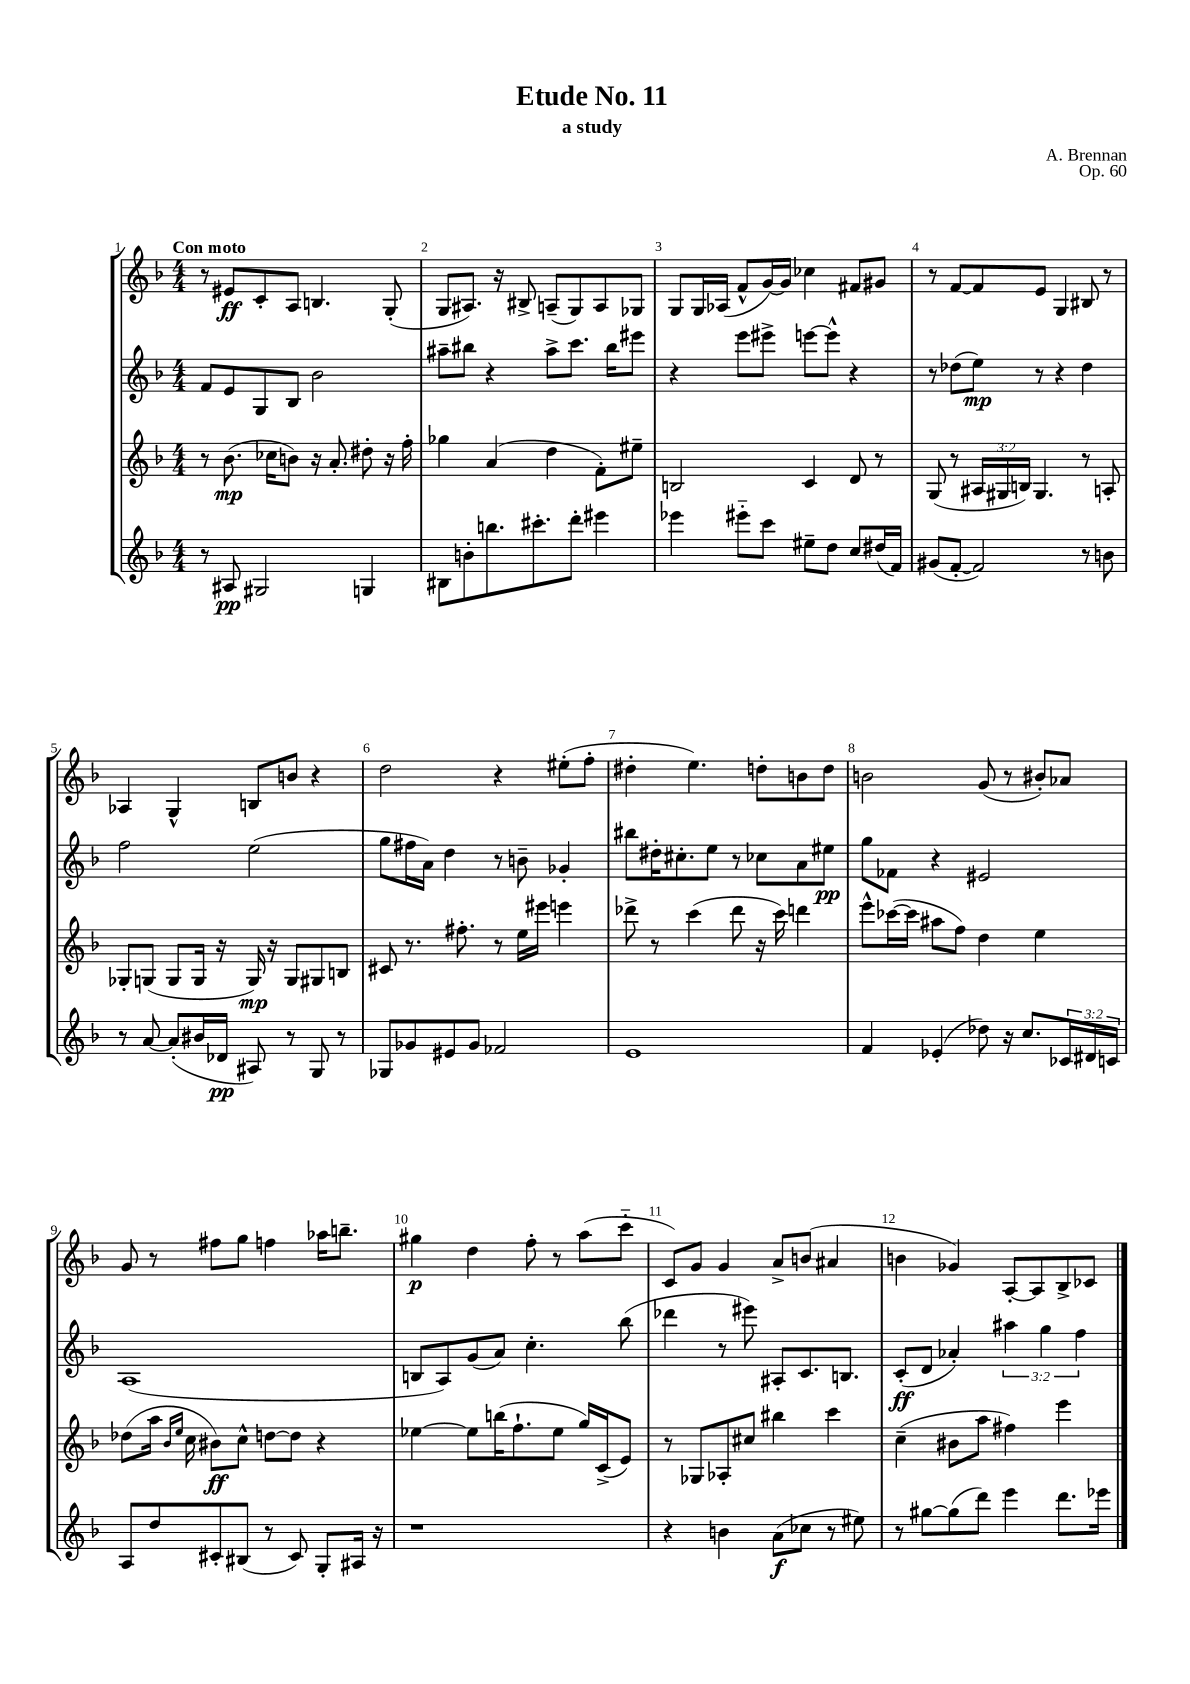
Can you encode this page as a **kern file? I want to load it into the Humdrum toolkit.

**kern	**kern	**kern	**kern
*staff4	*staff3	*staff2	*staff1
*clefG2	*clefG2	*clefG2	*clefG2
*k[b-]	*k[b-]	*k[b-]	*k[b-]
*M4/4	*M4/4	*M4/4	*M4/4
8r	8r	8f/L	8r
8A#/	(8.b-\	8e/	8e#/L
2G#/	.	8G/	8c'/
.	16cc-\LK	.	.
.	8b\J)	8B-/J	8A/J
.	16r	2b-\	4.B/
.	8.a'/	.	.
4G/	8dd#'\	.	.
.	16r	.	(8G'/
.	16ff'\	.	.
=	=	=	=
8B#\L	4gg-\	8aa#~\L	8G/L
8b'\	.	8bb#\J	8.A#/J)
8.bb\	(4a/	4r	.
.	.	.	16r
.	.	.	8B#^/
8.ccc#'\	.	.	.
.	4dd\	8aa#^\L	(8A~/L
8ddd'\J	.	8.ccc\J	8G/)
4eee#\	8f'\L)	.	8A/
.	.	16bb#\LK	.
.	8ee#~\J	8eee#\J	8G-/J
=	=	=	=
4eee-\	2B/	4r	8G/L
.	.	.	16G/L
.	.	.	(16A-/JJ
8eee#'~\L	.	8eee\L	8f^^/L
8ccc\J	.	8eee#^\J	[16g/L)
.	.	.	16g/]JJ
8ee#~\L	4c/	[8eee\L	4cc-\
8dd\J	.	8eee^^\]J	.
8cc/L	8d/	4r	8f#/L
(16dd#/L	8r	.	8g#/J
16f/JJ)	.	.	.
=	=	=	=
(8g#/L	(8G/	8r	8r
[8f'/J	8r	(8dd-\L	[8f/L
2f/])	24A#/LL	8ee\J)	8f/]
.	24G#/	.	.
.	24B/JJ)	.	.
.	4.G#/	8r	8e/J
.	.	4r	4G/
8r	8r	4dd-\	8B#/
8b\	8A'/	.	8r
=	=	=	=
8r	8G-'/L	2ff\	4A-/
[8a/	(8G/J	.	.
(8a'/]L	8G/L	.	4G^^/
16b#/L	16G/Jk	.	.
16d-/JJ	16r	.	.
8A#/)	16G/)	(2ee\	8B/L
.	16r	.	.
8r	8G/L	.	8b/J
8G/	8G#/	.	4r
8r	8B/J	.	.
=	=	=	=
8G-/L	8c#/	8gg\L	2dd\
8g-/	8.r	16ff#\L	.
.	.	16a\JJ)	.
8e#/	.	4dd\	.
.	8.ff#'\	.	.
8g-/J	.	.	.
2f-/	8r	8r	4r
.	16ee\LL	8b~\	.
.	16eee#\JJ	.	.
.	4eee\	4g-'/	(8ee#'\L
.	.	.	8ff'\J
=	=	=	=
1e	8ddd-^\	8bb#\L	4dd#'\
.	8r	16dd#'\K	.
.	.	8.cc#'\	.
.	(4ccc\	.	4.ee\)
.	.	8ee\J	.
.	8ddd-\	8r	.
.	16r	8cc-\L	8dd'\L
.	16ccc\)	.	.
.	4ddd\	8a\	8b\
.	.	8ee#\J	8dd\J
=	=	=	=
4f/	8eee^^\L	8gg\L	2b\
.	([16ccc-\L	8f-\J	.
.	16ccc-\]JJ	.	.
(4e-'/	8aa#\L	4r	.
.	8ff\J)	.	.
8dd-\)	4dd\	2e#/	(8g/
16r	.	.	8r
8.cc/L	.	.	.
.	4ee\	.	8b#'/L)
24c-/L	.	.	8a-/J
24d#/	.	.	.
24c/JJ	.	.	.
=	=	=	=
8A/L	(8dd-\L	(1A	8g/
8dd/	16aa\Jk	.	8r
.	16qqb-/LL	.	.
.	16qqee/JJ	.	.
.	16cc\	.	.
8c#'/	8b#\L)	.	8ff#\L
(8B#/J	8cc^^\J	.	8gg\J
8r	[8dd\L	.	4ff\
8c#/)	8dd\]J	.	.
8G'/L	4r	.	16aa-\LK
.	.	.	8.bb~\J
16A#/Jk	.	.	.
16r	.	.	.
=	=	=	=
1r	[4ee-\	8B/L	4gg#\
.	.	8A/)	.
.	8ee-\]L	(8g/	4dd\
.	(16bb\K	8a/J)	.
.	8.ff`\	.	.
.	.	4.cc'\	8ff'\
.	8ee-\J	.	8r
.	16gg/LL)	.	(8aa\L
.	(16c^/J	.	.
.	8e/J)	(8bb-\	8ccc'~\J
=	=	=	=
4r	8r	4ddd-\	8c/L)
.	8G-/L	.	8g/J
4b\	8A-'/	8r	4g/
.	8cc#/J	8eee#\)	.
(8a\L	4bb#\	8A#'/L	8a^/L
8cc-\J	.	8.c/	(8b/J
8r	4ccc\	.	4a#/
.	.	8.B/J	.
8ee#\)	.	.	.
=	=	=	=
8r	(4cc~\	(8c'/L	4b\
[8gg#\L	.	8d/J	.
(8gg#\]	8b#\L	4a-'/)	4g-/)
8ddd\J)	8aa\J	.	.
4eee\	4ff#\)	6aa#\	[8A'/L
.	.	.	8A/]
.	.	6gg\	.
8.ddd\L	4eee\	.	8B-^/
.	.	6ff\	.
.	.	.	8c-/J
16eee-\Jk	.	.	.
==	==	==	==
*-	*-	*-	*-
